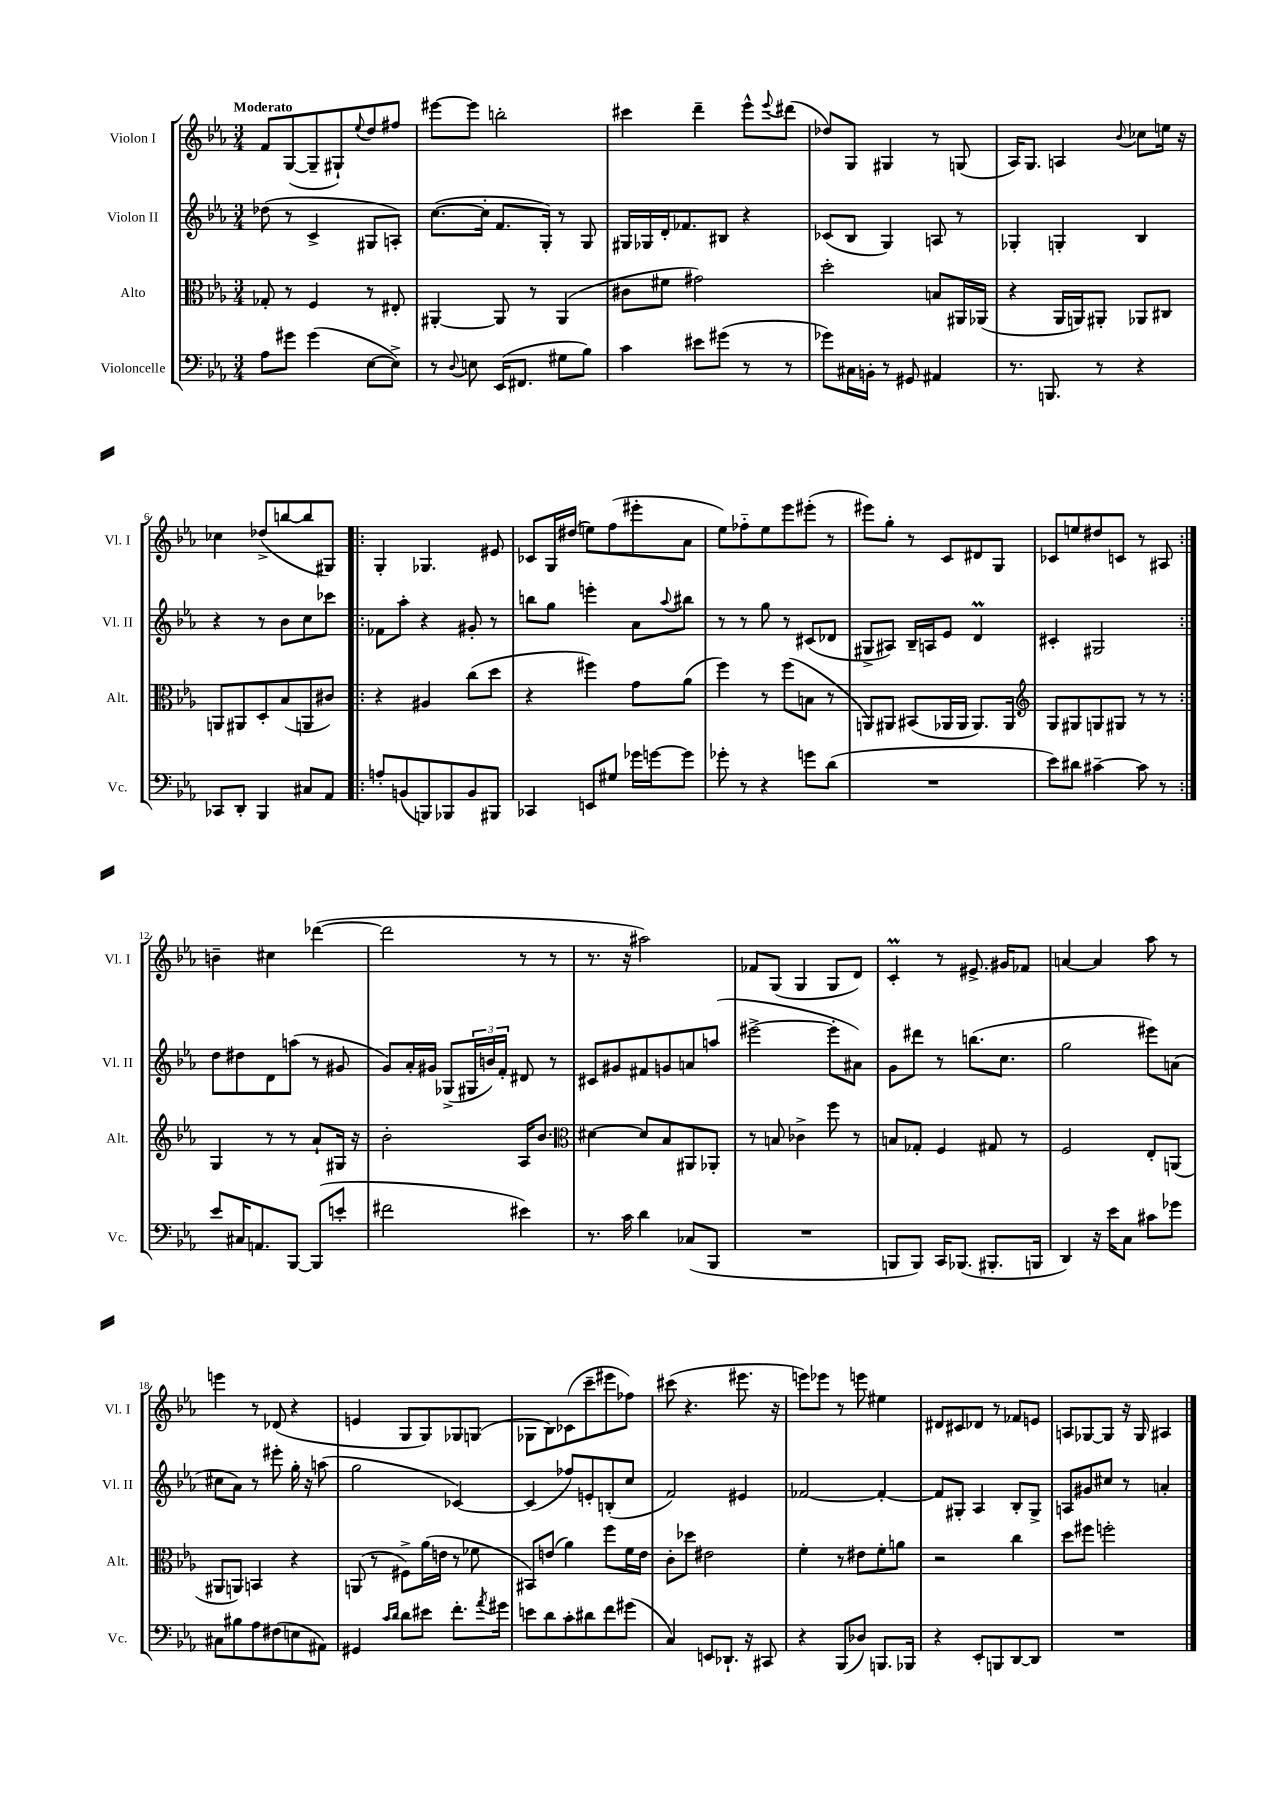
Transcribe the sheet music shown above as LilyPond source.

<<
\new StaffGroup <<
\new Staff = "s0" \with { instrumentName = "Violon I" shortInstrumentName = "Vl. I" } {
    \clef treble \key ees \major \numericTimeSignature \time 3/4 \tempo "Moderato"
    f'8 g8~( g8-- gis8-!) \appoggiatura { ees''8 } d''8 fis''8 |
    eis'''8~ eis'''8 b''2-. |
    cis'''4 d'''4-- ees'''8-^ \appoggiatura { ees'''8 } dis'''8( |
    des''8) g8 gis4 r8 g8( |
    aes16) g8. a4 \appoggiatura { bes'8 } ces''8 e''16 r16 |
    ces''4 des''8->( b''8~ b''8 gis8) |
    \repeat volta 2 { g4-. ges4. eis'8 |
    ces'8 g16 dis''16( e''8) f''8( eis'''8-. aes'8 |
    ees''8) fes''8-_ ees''8 ees'''8 eis'''8-.( r8 |
    eis'''8) g''8-. r8 c'8 dis'8 g8 |
    ces'8 e''8 dis''8 c'8 r8 ais8 | }
    b'4-- cis''4 des'''4~( |
    des'''2 r8 r8 |
    r8. r16 ais''2) |
    fes'8 g8( g4 g8 d'8) |
    c'4-.\prall r8 eis'8.-> gis'16 fes'8 |
    a'4~ a'4 aes''8 r8 |
    e'''4 r8 des'8( r4 |
    e'4 g8 g8) ges8 g8( |
    ges8 bes8) ces'8( c'''8-- eis'''8 fes''8) |
    cis'''8( r4. eis'''8. r16 |
    e'''8) ees'''8 r8 e'''8 eis''4 |
    dis'8 cis'8 des'8 r8 fes'8 e'8 |
    a8 ges8~ ges8 r16 ges16 ais4 \bar "|." |
}
\new Staff = "s1" \with { instrumentName = "Violon II" shortInstrumentName = "Vl. II" } {
    \clef treble \key ees \major \numericTimeSignature \time 3/4
    des''8( r8 c'4-> gis8 a8-.) |
    c''8.~( c''16-. f'8. g16-.) r8 g8 |
    gis16 ges16 d'16-. fes'8. bis8 r4 |
    ces'8( bes8 g4) a8 r8 |
    ges4-. g4-. bes4 |
    r4 r8 bes'8 c''8 ces'''8 |
    \repeat volta 2 { fes'8 aes''8-. r4 gis'8-. r8 |
    b''8 g''8 e'''4-. aes'8 \appoggiatura { aes''8 } bis''8 |
    r8 r8 g''8 r8 cis'8( des'8 |
    gis8-> ais8) bes16-- a16 ees'8 d'4\prall |
    cis'4-. gis2 | }
    d''8 dis''8 d'8 a''8( r8 gis'8 |
    g'8) aes'16-. gis'16 ges8->( \tuplet 3/2 { gis16 b'16) f'16-. } dis'8 r8 |
    cis'8 gis'8 fis'8 g'8 a'8 a''8( |
    eis'''2~-> eis'''8-. ais'8) |
    g'8 dis'''8 r8 b''8.( c''8. |
    g''2 eis'''8) a'8( |
    cis''8 aes'8) r8 eis'''8-. g''16-. r16 a''8( |
    g''2 ces'4~) |
    ces'4( fes''8) e'8-. b8-.( c''8 |
    f'2) eis'4 |
    fes'2~ fes'4~-. |
    fes'8 gis8-. aes4 bes8-. gis8-> |
    a8 gis'8 cis''8 r8 a'4-. \bar "|." |
}
\new Staff = "s2" \with { instrumentName = "Alto" shortInstrumentName = "Alt." } {
    \clef alto \key ees \major \numericTimeSignature \time 3/4
    ges8-. r8 f4 r8 eis8-. |
    ais,4~-. ais,8 r8 ais,4( |
    cis'8 fis'8 gis'2) |
    d''2-. b8 ais,16 aes,16( |
    r4 aes,16 a,16) ais,8-. aes,8 cis8 |
    a,8 ais,8 d8-. bes8( a,8 cis'8) |
    \repeat volta 2 { r4 ais4 c''8( d''8 |
    r4 fis''4) g'8 aes'8( |
    f''4) r8 f''8( b8 r8 |
    a,8) ais,8 bis,8( aes,16 aes,16 aes,8.) aes,16 |
    \clef treble g8 gis8 g8 gis8 r8 r8 | }
    g4 r8 r8 aes'8-! gis16 r16 |
    bes'2-. aes16 bes'8. |
    \clef alto dis'4~ dis'8 bes8 ais,8 aes,8-. |
    r8 b8 ces'4-> f''8 r8 |
    b8 ges8-. f4 gis8 r8 |
    f2 ees8-. a,8( |
    ais,8 a,8) b,4 r4 |
    a,8( r8 fis8->) aes'16( e'16 r8 fes'8 |
    bis,8) e'8( aes'4) f''8 f'16 e'16 |
    c'8-. des''8 eis'2 |
    f'4-. r8 eis'8 f'8-. a'8 |
    r2 c''4 |
    d''8 fis''8 f''2-. \bar "|." |
}
\new Staff = "s3" \with { instrumentName = "Violoncelle" shortInstrumentName = "Vc." } {
    \clef bass \key ees \major \numericTimeSignature \time 3/4
    aes8 gis'8 gis'4( ees8~ ees8->) |
    r8 \appoggiatura { d8 } e8 ees,16( fis,8. gis8 bes8) |
    c'4 eis'8 gis'8( r8 r8 |
    ges'8) cis16 b,16-. r8 gis,8 ais,4 |
    r8. b,,8. r8 r4 |
    ces,8 d,8-. bes,,4 cis8 aes,8 |
    \repeat volta 2 { a8-. b,8( b,,8) bes,,8 b,8 bis,,8 |
    ces,4 e,8 gis8 ges'16 g'16~ g'8 |
    ges'8-. r8 r4 g'8 d'8( |
    R2. |
    ees'8) dis'8 cis'4~-- cis'8 r8 | }
    ees'8 cis16 a,8. bes,,8~ bes,,8( e'8-. |
    fis'2 eis'4) |
    r8. c'16 d'4 ces8( bes,,8 |
    R2. |
    b,,8 b,,8) c,16 bes,,8.( bis,,8.-. b,,16 |
    d,4) r16 ees'16 c8 cis'8 ges'8 |
    cis8 bis8 aes8 fis8( e8 ais,8) |
    gis,4 \grace { c'16 d'16 } d'8 eis'8 f'8.-. \acciaccatura { aes'8 } gis'16 |
    e'8 d'8 c'8-. dis'8 f'8 gis'8( |
    c4) e,8 des,8.-! r16 cis,8 |
    r4 bes,,8( des8) b,,8. bes,,16 |
    r4 ees,8-. b,,8 d,8~ d,8 |
    R2. \bar "|." |
}
>>
>>
